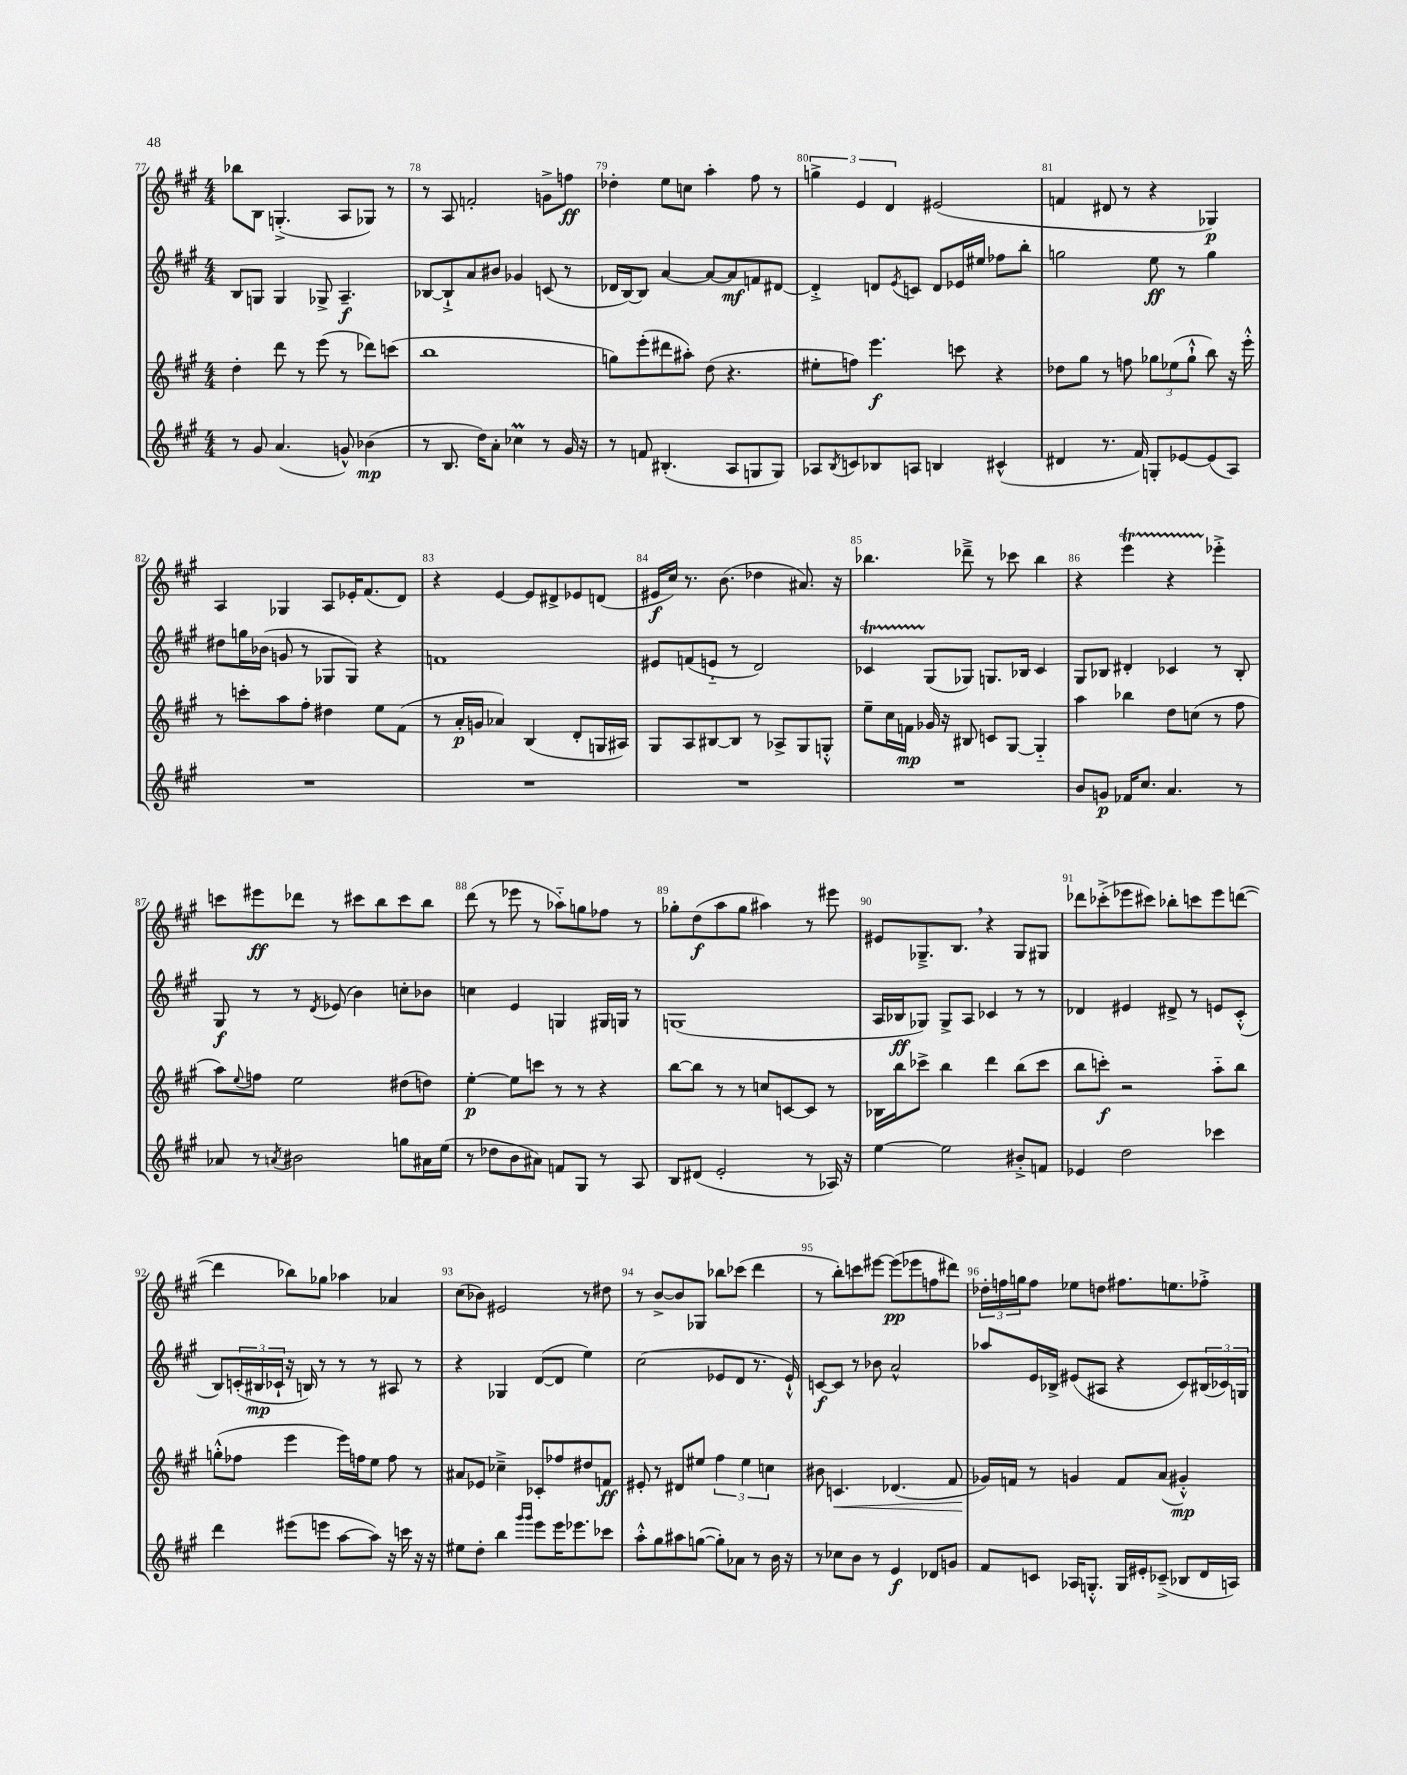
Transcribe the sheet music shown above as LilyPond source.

<<
\new StaffGroup <<
\new Staff = "s0" {
    \clef treble \key a \major \numericTimeSignature \time 4/4
    bes''8 b8 g4.-.->( a8 ges8) r8 |
    r8 a8 f'2-. g'8-> f''8\ff |
    des''4-. e''8 c''8 a''4-. fis''8 r8 |
    \tuplet 3/2 { g''4-> e'4 d'4 } eis'2( |
    f'4 dis'8 r8 r4 ges4\p) |
    a4 ges4 a8 ees'16-. fis'8.( d'8) |
    r4 e'4~ e'8 dis'8-> ees'8 d'8( |
    eis'16\f cis''16) r8. b'8.( des''4 ais'8.) r16 |
    bes''4. des'''8---> r8 ces'''8 bes''4 |
    r4 e'''4\startTrillSpan r4 ees'''4-.->\stopTrillSpan |
    c'''8 eis'''8\ff des'''8 r8 cis'''8 b''8 cis'''8 b''8 |
    d'''8( r8 ees'''8 r8 aes''8-_) g''8 fes''8 r8 |
    ges''8-. d''8\f( a''8 ges''8 ais''4) r8 eis'''8 |
    eis'8 ges8.---> b8. \breathe r4 ges8 gis8 |
    des'''8 ces'''8-.->( ees'''8 cis'''8) bes''8-. c'''8 ees'''8 d'''8~( |
    d'''4 bes''8) ges''8 aes''4 aes'4 |
    cis''8( bes'8) eis'2 r8 dis''8 |
    r8 b'8~-> b'8 ges8 bes''8 ces'''8( d'''4 |
    r8 b''8-.) c'''8 eis'''8~ eis'''8\pp( ees'''8 f''8 dis'''8) |
    \tuplet 3/2 { des''16-. f''16 g''16 } f''8 ees''8 d''8 fis''8. e''8. fes''8-.-> \bar "|." |
}
\new Staff = "s1" {
    \clef treble \key a \major \numericTimeSignature \time 4/4
    b8 g8 g4 ges8-> a4.--\f |
    bes8~ bes8-!-> a'8 bis'8 ges'4 c'8( r8 |
    des'16 b16~) b8 a'4~ a'8~ a'8\mf f'8 dis'8~ |
    dis'4-.-> d'8 \acciaccatura { e'8 } c'8 d'8 ees'16 eis''16 fes''8 b''8-. |
    g''2 e''8\ff r8 g''4 |
    dis''8 g''16 bes'16( g'8 r8 ges8 ges8) r4 |
    f'1 |
    eis'8 f'8( e'8-_ r8 d'2) |
    ces'4\startTrillSpan gis8\stopTrillSpan( ges8) g8. bes16 ces'4 |
    gis8 bes8 dis'4-. ces'4 r8 bes8-. |
    gis8\f r8 r8 \acciaccatura { d'8 } ees'8( b'4) c''8-. bes'8 |
    c''4 e'4 g4 gis16 g16 r8 |
    g1( |
    a16 bes16\ff ges8) ges8-> a8 ces'4 r8 r8 |
    des'4 eis'4 dis'8-> r8 e'8 cis'8-.-^( |
    b8) \tuplet 3/2 { c'16-.( bis16\mp ces'16-! } r16 b16) r8 r8 r8 ais8 r8 |
    r4 ges4 d'8~( d'8 e''4) |
    cis''2( ees'8 d'8 r8. ees'16-!-^) |
    c'8~\f c'8 r8 bes'8 a'2-^ |
    aes''8 e'16 bes16-> eis'8( ais8 r4 cis'8) \tuplet 3/2 { bis16( ces'16) g16 } \bar "|." |
}
\new Staff = "s2" {
    \clef treble \key a \major \numericTimeSignature \time 4/4
    d''4-. d'''8 r8 e'''8( r8 des'''8) c'''8( |
    b''1 |
    g''8) e'''8-.( dis'''8 ais''8-.) d''8( r4. |
    eis''8-. f''8) e'''4.\f c'''8 r4 |
    des''8 gis''8 r8 f''8 \tuplet 3/2 { ges''8 ees''8( ges''8-!-^ } b''8) r16 e'''16-.-^ |
    r8 c'''8-. a''8 fis''8-. dis''4 e''8 fis'8( |
    r8 a'16-.\p g'16 aes'4) b4( d'8-. g16 ais16) |
    gis8 a8 bis8~ bis8 r8 aes8-> gis8 g8-.-^ |
    e''8-- cis''16 f'16\mp ges'16 r16 bis8 c'8 gis8~ gis4-_ |
    a''4 bes''4 d''8 c''8( r8 fis''8 |
    a''8) \appoggiatura { e''8 } f''8 e''2 dis''8( d''8) |
    e''4~-.\p e''8 c'''8 r8 r8 r4 |
    b''8~ b''8 r8 r8 c''8 c'8~ c'8 r8 |
    bes16 b''16 ces'''8-> b''4 d'''4 b''8( ces'''8 |
    b''8 c'''8-.\f) r2 a''8-_ b''8 |
    g''8-.-^( fes''8 e'''4 e'''16) f''16 e''8 f''8 r8 |
    ais'8 ees'8 ces''4---> ces'8-. fes''8 dis''8 f'8\ff |
    eis'8-. r8 dis'8 eis''8 \tuplet 3/2 { fis''4 eis''4 c''4 } |
    bis'8 c'4.\< des'4.( fis'8 |
    ges'16\!) f'16 r8 g'4 f'8 a'8( gis'4-.-^\mp) \bar "|." |
}
\new Staff = "s3" {
    \clef treble \key a \major \numericTimeSignature \time 4/4
    r8 gis'8 a'4.( g'8-^) bes'4\mp( |
    r8 b8. d''16) a'8-. ces''4\prall r8 gis'16 r16 |
    r8 f'8 bis4.-.( a8 g8 g8) |
    aes8 \acciaccatura { b8 } c'8 bes8 a8 b4 cis'4-^( |
    dis'4 r8. fis'16) g8-. ees'8~ ees'8( a8) |
    R1 |
    R1 |
    R1 |
    R1 |
    b'8 g'8\p fes'16 cis''8. a'4. r8 |
    aes'8 r8 \acciaccatura { a'8 } bis'2 g''8 ais'16 e''16( |
    r8 des''8 b'8 ais'8) f'8 gis8 r8 a8 |
    b8 dis'8( e'2-. r8 aes16) r16 |
    e''4~ e''2 bis'8-.-> f'8 |
    ees'4 d''2 ces'''4 |
    d'''4 eis'''8( e'''8 a''8~ a''8) r16 c'''16 r16 r16 |
    eis''8 d''8-. b''4 \grace { gis'''16 gis'''16 } e'''8 e'''16 ees'''8. ces'''8 |
    a''8-.-^ gis''8 ais''8 g''8~( g''8-.) aes'8 r8 b'16 r16 |
    r8 ces''8 b'8 r8 e'4\f des'8 g'8 |
    fis'8 c'8 aes16 g8.-.-^ g16 eis'16-. ces'8--->( bes8 d'16 a16) \bar "|." |
}
>>
>>
\layout { \context { \Score currentBarNumber = #77 \override BarNumber.break-visibility = ##(#f #t #t) barNumberVisibility = #all-bar-numbers-visible } }
